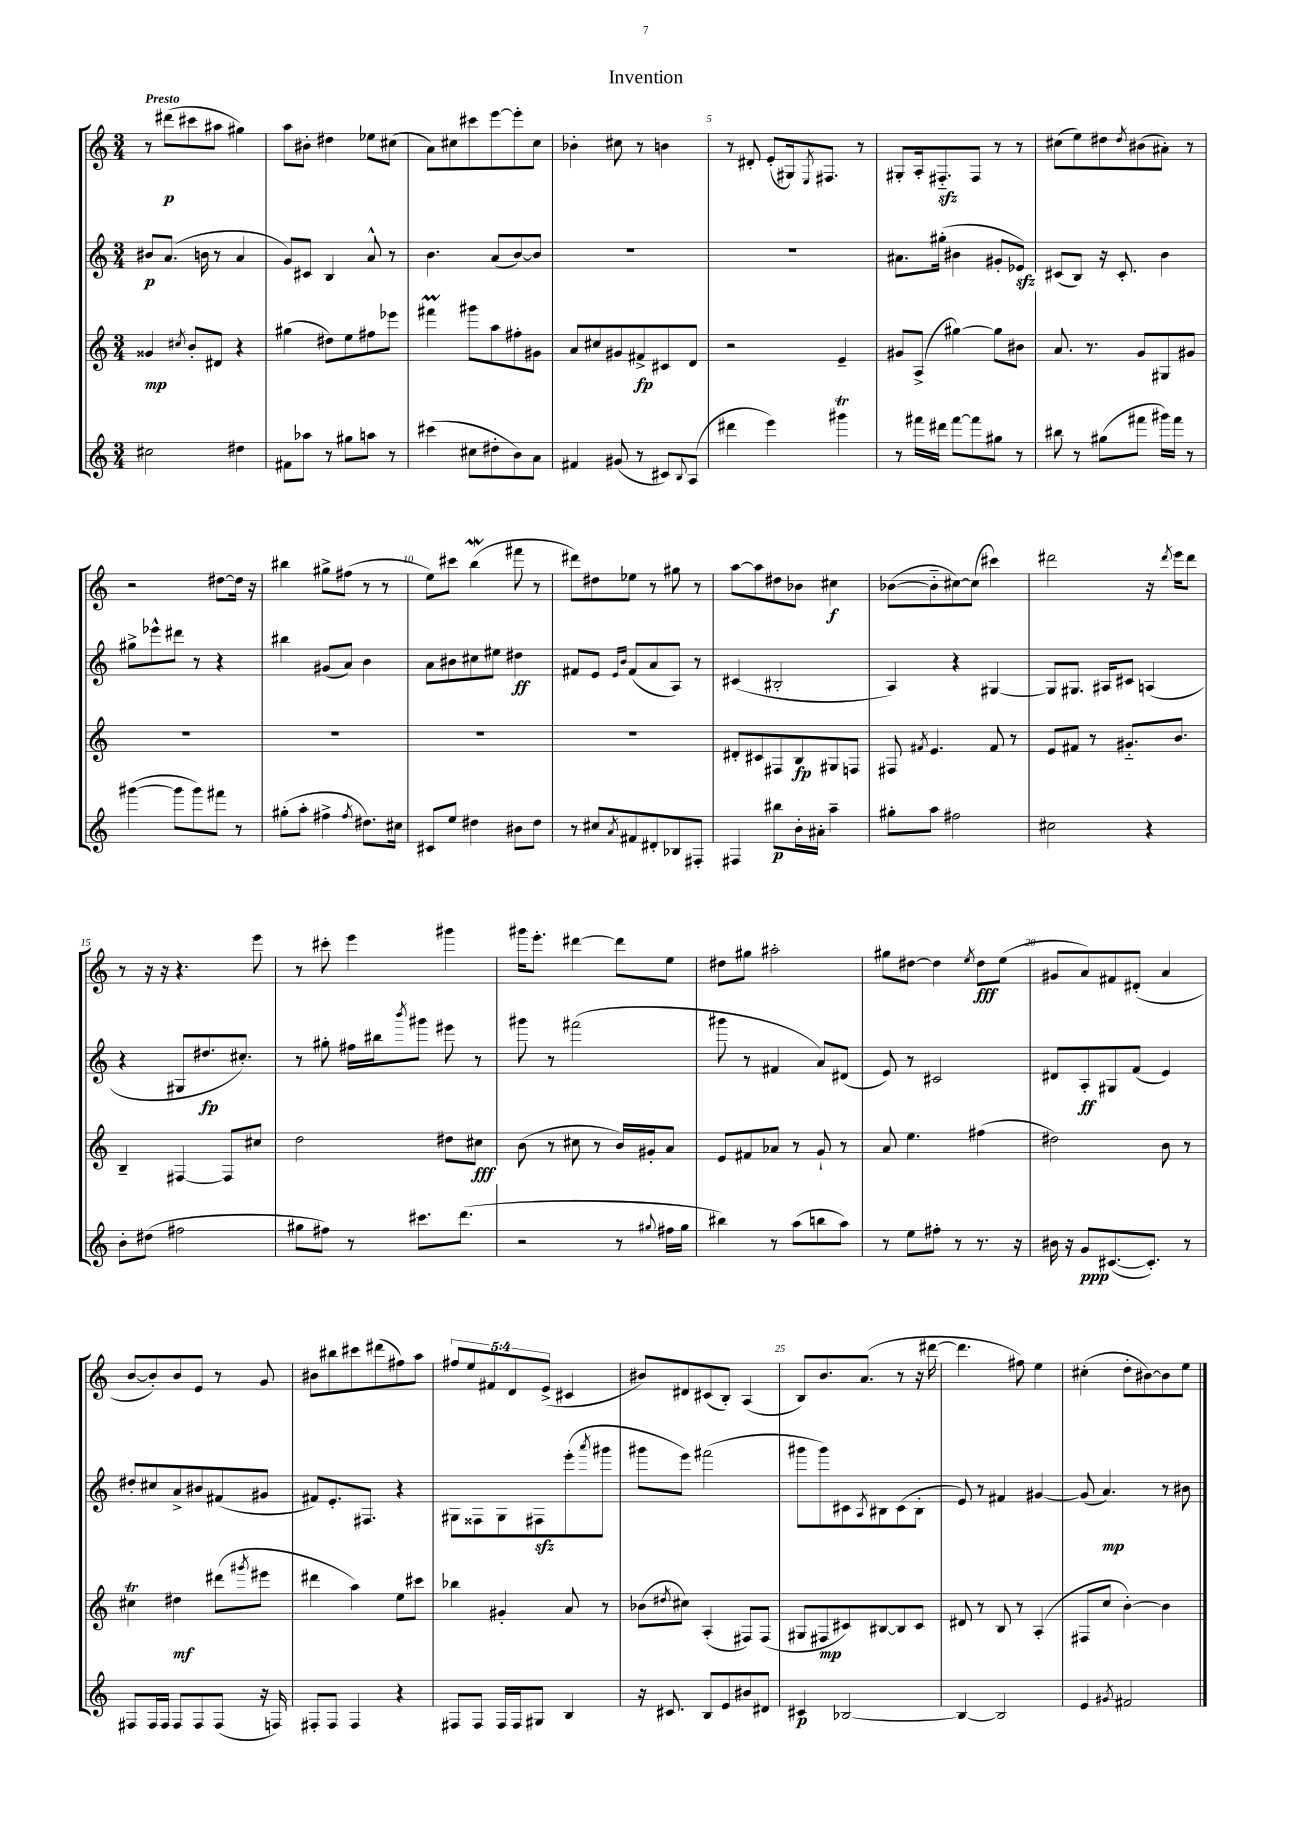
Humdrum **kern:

**kern	**kern	**kern	**kern
*staff4	*staff3	*staff2	*staff1
*clefG2	*clefG2	*clefG2	*clefG2
*k[]	*k[]	*k[]	*k[]
*M3/4	*M3/4	*M3/4	*M3/4
2cc#	4g##	8b#	8r
.	.	(8.a	(8ddd#
.	8qcc#	.	.
.	8b'	.	8ccc#
.	.	16b	.
.	8d#	8r	8aa#
4dd#	4r	4a	4gg#)
=	=	=	=
8f#	(4gg#	8g)	8aa
8aa-	.	8c#	8b#'
8r	8dd#)	4B	4dd#
8gg#	8ee	.	.
8aa	8ff#	8a^^	8ee-
8r	8eee-	8r	(8cc#
=	=	=	=
(4ccc#	4fff#	4.b	8a)
.	.	.	8cc#
8cc#	8ggg#	.	8ccc#
8dd#'	8aa	(8a	[8eee
8b)	8ff#'	[8b)	8eee']
8a	8g#	8b]	8cc#
=	=	=	=
4f#	8a	2.r	4b-'
.	8cc#	.	.
(8g#	8g#	.	8cc#
8r	8f#^	.	8r
8c#)	8c#	.	4b
8qqB	.	.	.
(8A	8d	.	.
=	=	=	=
4ddd#	2r	2.r	8r
.	.	.	8d#'
4eee)	.	.	(8e'
.	.	.	16G#)
.	.	.	8qE
.	.	.	8.F#
4ggg#	4e~	.	.
.	.	.	8r
=	=	=	=
8r	8g#	8.a#	8G#'
16fff#	(8A^	.	16A'
16ddd#	.	(16gg#'	8.F#'~
[8fff#	[4gg#)	4b#	.
8fff#]	.	.	8F#
8gg#	8gg#]	8g#'	8r
8r	8b#	8e-)	8r
=	=	=	=
8bb#	8.a	(8c#	(8cc#
8r	.	8B)	8ee)
.	8.r	.	.
(8gg#	.	16r	8dd#
.	.	8.c#'	.
.	.	.	8qdd#
8fff#	8g	.	(8b#
16ggg#)	8G#	4b	8a#')
16fff#	.	.	.
8r	8g#	.	8r
=	=	=	=
([4ggg#	2.r	8gg#^	2r
.	.	8eee-^^	.
8ggg#]	.	8ddd#	.
8ggg#)	.	8r	.
8fff#	.	4r	[8dd#
8r	.	.	16dd#]
.	.	.	16r
=	=	=	=
(8gg#'	2.r	4bb#	4bb#
8aa'	.	.	.
4ff#^	.	(8g#	8gg#^
.	.	8a)	(8ff#
8qff#	.	.	.
8.dd#)	.	4b	8r
.	.	.	8r
16cc#	.	.	.
=	=	=	=
8c#	2.r	8a	8ee)
8ee	.	8b#	8ccc#
4dd#	.	8cc#	(4bb
.	.	8ee#	.
8b#	.	4dd#	8fff#
8dd#	.	.	8r
=	=	=	=
8r	2.r	8f#	8ddd#)
8cc#	.	8e	8dd#
.	.	16qqe	.
8qa	.	16qqb	.
8f#	.	(8f#	8ee-
8d#'	.	8a	8r
8B-	.	8A)	8gg#
8F#'	.	8r	8r
=	=	=	=
4F#	8d#'	(4c#	[8aa
.	8c#	.	8aa]
8bb#	8F#	2B#'	8dd#
16b'	8B	.	8b-
16a#'	.	.	.
4aa~	8G#	.	4cc#
.	8F	.	.
=	=	=	=
8gg#'	8F#	4A)	([8b-
.	8qf#	.	.
8aa	4.e	.	8b-'~]
2ff#	.	4r	[8cc#)
.	.	.	(8cc#]
.	8f#	[4G#	4ccc#)
.	8r	.	.
=	=	=	=
2cc#	8e	8G#]	2ddd#
.	8f#	8.G#	.
.	8r	.	.
.	.	16A#	.
.	8.g#'~	8c#	.
4r	.	(4A	16r
.	.	.	8qddd#
.	8.b	.	16eee
.	.	.	8ddd#
=	=	=	=
8b'	4B~	4r	8r
(8dd#	.	.	16r
.	.	.	16r
2ff#	[4F#	8G#	4.r
.	.	8.dd#	.
.	8F#]	.	.
.	.	8.cc#')	.
.	8cc#	.	8eee
=	=	=	=
8gg#	2dd	8r	8r
8ff#)	.	8gg#'	8ccc#'
8r	.	16ff#	4eee
.	.	16bb#	.
.	.	8qbbb	.
8.ccc#	.	8ggg#	.
.	8dd#	8eee#	4ggg#
(8.ddd	.	.	.
.	8cc#	8r	.
=	=	=	=
2r	(8b	8ggg#	16ggg#
.	.	.	8.eee'
.	8r	8r	.
.	8cc#	(2fff#	[4ddd#
.	8r	.	.
8r	16b)	.	8ddd#]
.	16g#'	.	.
8qqgg#	.	.	.
16ff#	8a	.	8ee
16gg#	.	.	.
=	=	=	=
4bb#)	8e	8ggg#	8dd#
.	8f#	8r	8gg#
8r	8a-	4f#	2aa#'
(8aa	8r	.	.
8bb	8g`	8a)	.
8aa)	8r	(8d#	.
=	=	=	=
8r	8a	8e)	8gg#
8ee	4.ee	8r	[8dd#
8ff#'	.	2c#	4dd#]
8r	.	.	.
.	.	.	8qee
8.r	(4ff#	.	8dd#
.	.	.	(8ee
16r	.	.	.
=	=	=	=
16b#	2dd#)	8d#	8g#
16r	.	.	.
8g	.	8A'	8a)
([8.c#	.	8G#	8f#
.	.	(8f	(8d#'
8.c#'])	.	.	.
.	8b	4e)	4a
8r	8r	.	.
=	=	=	=
8F#	4cc#	8dd#'	[8b
16F#	.	8cc#	8b'])
16F#	.	.	.
8F#	4dd#	8a^	8b
8F#	.	8b#	8e
(8F#	(8ddd#	(8f#	8r
.	8qggg#	.	.
16r	8eee#	8g#	8g
16F)	.	.	.
=	=	=	=
8F#'	4ddd#	8f#)	8b#
8F#	.	8.e'	8bb#
4F#	4aa)	.	8ccc#
.	.	8.F#	.
.	.	.	(8ddd#
4r	8ee	4r	8ff#)
.	8ccc#	.	8aa
=	=	=	=
8F#	4bb-	8G#	10ff#
.	.	.	10ee
8F#	.	8F##	.
.	.	.	10f#
16F#	4g#'	8G#	.
.	.	.	10d
16F#	.	.	.
8G#	.	8F#	.
.	.	.	(10e^
4B	8a	(8eee'	4c#
.	.	8qaaa	.
.	8r	8ggg#	.
=	=	=	=
16r	(8b-	8ggg#	8b#)
8.c#	.	.	.
.	8qdd#	.	.
.	8cc#)	8eee)	8d#
8B	(4A'	(2fff#	(8c#
8e	.	.	8B')
8b#	8F#)	.	(4A
8d#	(8F#	.	.
=	=	=	=
4c#	8G#	8ggg#	8B)
.	8F#	8ggg#)	8.b
[2B-	8c#)	8c#	.
.	.	.	(8.a
.	.	8qA	.
.	[8B#	8B#	.
.	8B#]	(8c#	8r
.	8c#	8B#'	16r
.	.	.	[16ddd#
=	=	=	=
4B-_	8d#	8e)	4.ddd#]
.	8r	8r	.
2B-]	8B	4f#	.
.	8r	.	8ff#)
.	(4A'	[4g#	4ee
=	=	=	=
4e	8F#	(8g#]	(4cc#'
.	8cc	4.a)	.
8qg#	.	.	.
2f#	[4b')	.	8dd'
.	.	.	[8b#)
.	4b]	8r	8b#]
.	.	8b#	8ee
==	==	==	==
*-	*-	*-	*-
